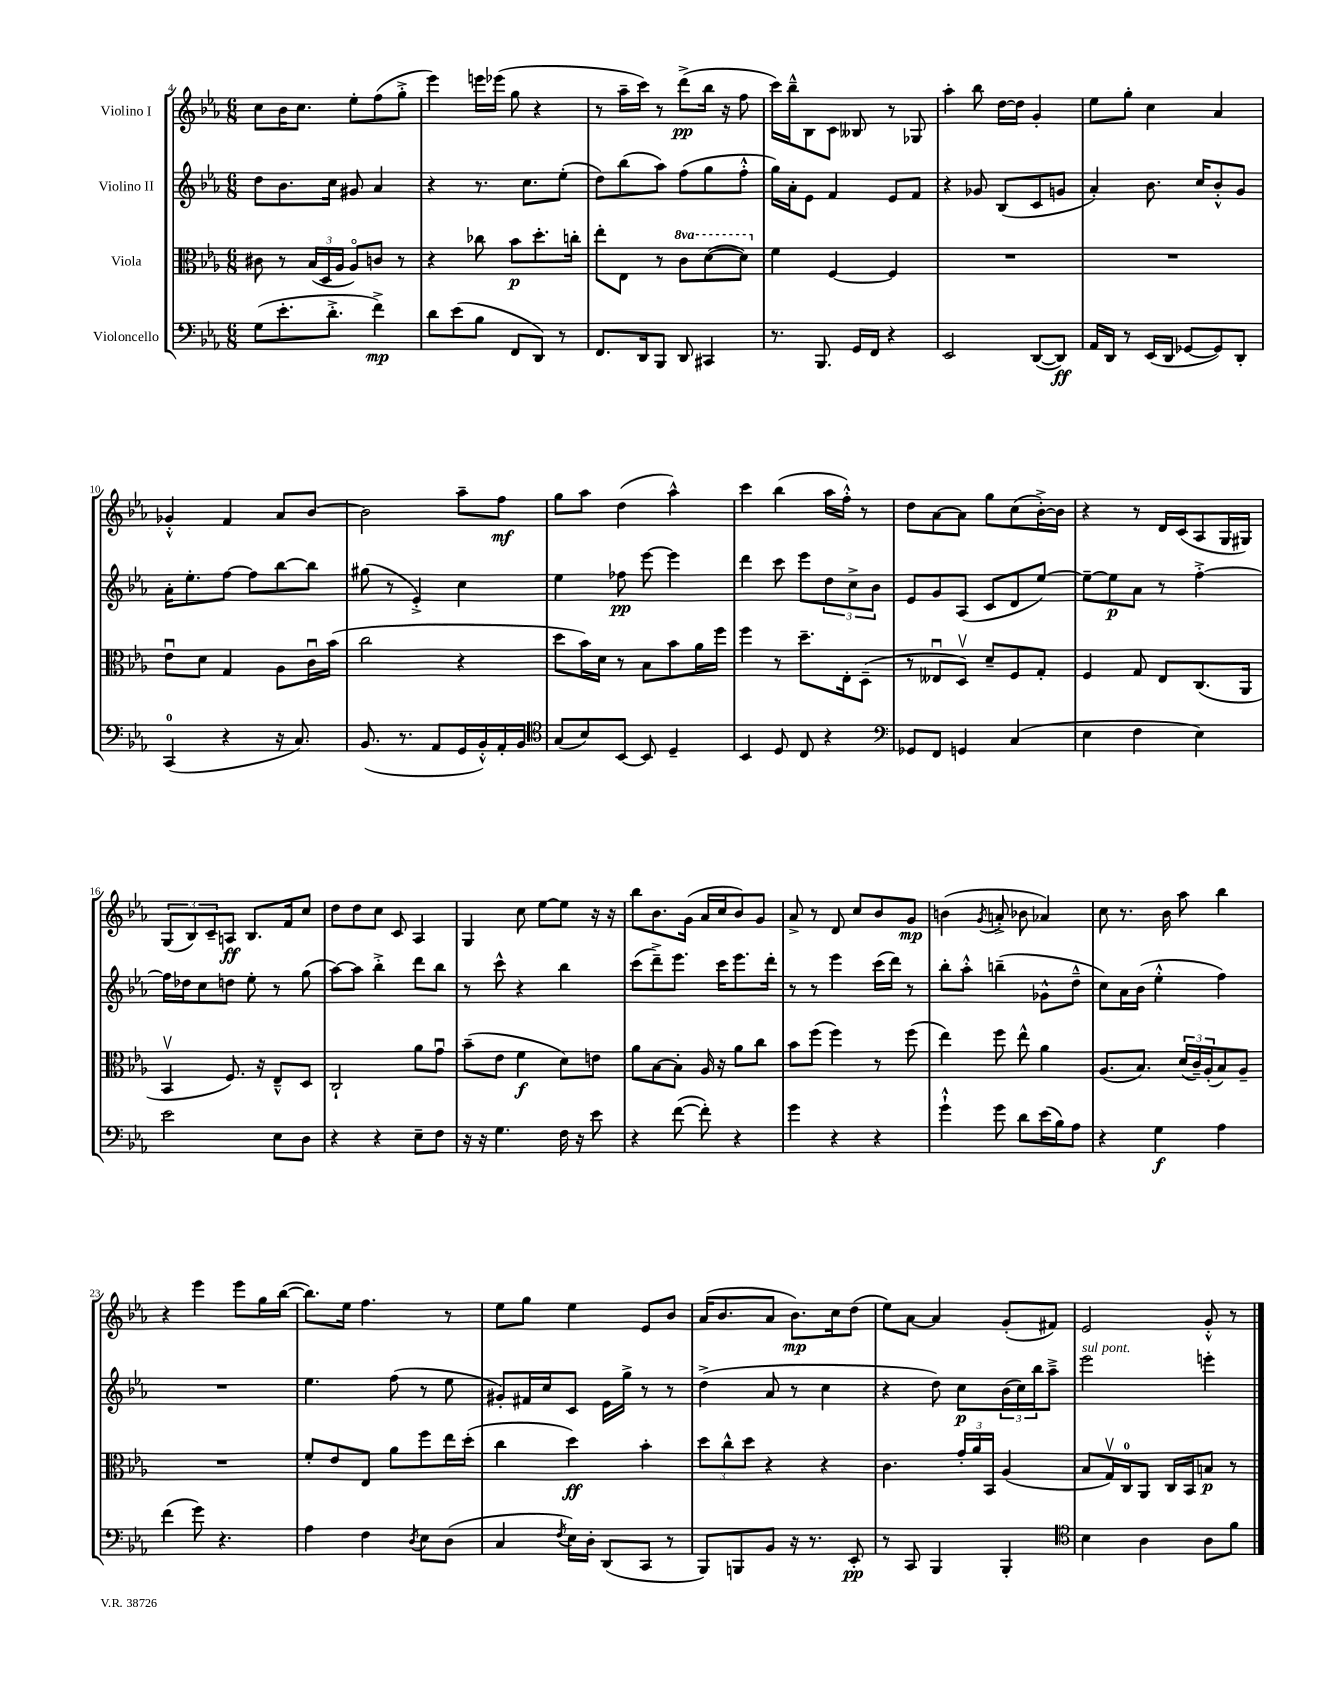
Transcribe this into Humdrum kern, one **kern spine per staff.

**kern	**kern	**kern	**kern
*staff4	*staff3	*staff2	*staff1
*clefF4	*clefC3	*clefG2	*clefG2
*k[b-e-a-]	*k[b-e-a-]	*k[b-e-a-]	*k[b-e-a-]
*M6/8	*M6/8	*M6/8	*M6/8
(8G	8c#	8dd	8cc
8.e-'	8r	8.b-	16b-
.	.	.	8.cc
.	(24B-	.	.
.	24D	.	.
8.d'^	.	16cc	.
.	24A-	.	.
.	8A-o)	8g#	8ee-'
4f^)	8c	4a-	(8ff
.	8r	.	8gg'^
=	=	=	=
8d	4r	4r	4eee-)
(8e-	.	.	.
8B-	8cc-	8.r	16eee
.	.	.	(16eee-
8FF	8b-	.	8gg
.	.	8.cc	.
8DD)	8.dd'	.	4r
8r	.	(8ee-'	.
.	16cc'	.	.
=	=	=	=
8.FF	8ee-'	8dd)	8r
.	8E-	(8bb-	16aa-~
16DD	.	.	16ccc)
8BBB-	8r	8aa-)	8r
8DD	8cc	(8ff	(8ddd^
4CC#	([8dd	8gg	16bb-
.	.	.	16r
.	8dd])	8ff'^^	8ff
=	=	=	=
8.r	4f	16gg)	16ccc)
.	.	16a-'	16bb-~^^
.	.	8e-	8B-
8.BBB-	.	.	.
.	[4F	4f	8c
16GG	.	.	8B--
16FF	.	.	.
4r	4F]	8e-	8r
.	.	8f	8G-
=	=	=	=
2EE-	2.r	4r	4aa-'
.	.	8g-	8bb-
.	.	(8B-	[16dd
.	.	.	16dd]
([8DD	.	8c	4g'
8DD])	.	8g	.
=	=	=	=
16AA-	2.r	4a-')	8ee-
16DD	.	.	.
8r	.	.	8gg'
(16EE-	.	8.b-	4cc
16DD	.	.	.
[8GG-	.	.	.
.	.	16cc	.
8GG-])	.	8b-'^^	4a-
8DD'	.	8g	.
=	=	=	=
(4CC	8e-u	16a-'	4g-'^^
.	.	8.ee-'	.
.	8d	.	.
4r	4G	[8ff	4f
.	.	8ff]	.
16r	8A-	[8bb-	8a-
8.C)	.	.	.
.	16cu	8bb-]	[8b-
.	(16b-	.	.
=	=	=	=
(8.BB-	2cc	(8gg#	2b-]
.	.	8r	.
8.r	.	.	.
.	.	4e-'^)	.
8AA-	.	.	.
16GG	4r	4cc	8aa-~
16BB-'^^)	.	.	.
16AA-'	.	.	8ff
16BB-	.	.	.
=	=	=	=
*clefC4	*	*	*
(8G	8dd	4ee-	8gg
8B-)	16b-)	.	8aa-
.	16d	.	.
[8BB-	8r	8ff-	(4dd
8BB-]	8B-	[8eee-	.
4D~	8b-	4eee-]	4aa-^^)
.	16a-	.	.
.	16ff	.	.
=	=	=	=
4BB-	4ff	4ddd	4ccc
8D	8r	8ccc	(4bb-
8C	8.dd~	8eee-	.
4r	.	12dd	16aa-
.	16E-'	.	16ff'^^)
.	.	12cc^	.
.	(8D~	.	8r
.	.	12b-	.
=	=	=	=
*clefF4	*	*	*
8GG-	8r	8e-	8dd
8FF	8E--u	8g	[8a-
4GG	8Dv)	(8A-	8a-]
.	8d~	8c	8gg
(4C	8F	8d	(8cc
.	8G'	[8ee-)	[16b-'^)
.	.	.	16b-]
=	=	=	=
4E-	4F	8ee-~_	4r
.	.	8ee-]	.
4F	8G	8a-	8r
.	8E-	8r	16d
.	.	.	(16c
4E-)	(8.C	[4ff'^	8A-
.	.	.	16G
.	16AA-	.	16G#)
=	=	=	=
2e-	4BB-v	16ff]	(12G
.	.	16dd-	.
.	.	.	12B-)
.	.	8cc	.
.	.	.	12c~
.	8.F)	8dd	8A
.	.	8ee-'	8.B-
.	16r	.	.
8E-	8E-~^^	8r	.
.	.	.	16f
8D	8D	(8gg	8cc
=	=	=	=
4r	2C`	[8aa-)	8dd
.	.	8aa-]	8dd
4r	.	4bb-'^	8cc
.	.	.	8c
8E-~	8a-	8ddd	4A-
8F	8gu	8bb-	.
=	=	=	=
16r	(8b-~	8r	4G
16r	.	.	.
4.G	8e-	8ccc^^	.
.	4f	4r	8cc
.	.	.	[8ee-
16F	8d)	4bb-	8ee-]
16r	.	.	.
8e-	8e	.	16r
.	.	.	16r
=	=	=	=
4r	8a-	(8ccc	8bb-
.	[8B-	8ddd~^)	8.b-
([8f	8B-']	8.eee-	.
.	.	.	(16g
8f'])	16A-	.	16a-
.	16r	16ccc	16cc
4r	8a-	8.eee-	8b-)
.	8cc	.	8g
.	.	16ddd'	.
=	=	=	=
4g	8b-	8r	8a-^
.	(8ff	8r	8r
4r	4ff)	4eee-	8d
.	.	.	8cc
4r	8r	(16ccc	8b-
.	.	16ddd)	.
.	(8ff	8r	8g
=	=	=	=
4g`^^	4ee-)	8bb-'	(4b
.	.	8aa-'^^	.
.	.	.	8qg
8g	8ff	(4bb~	8a'^
8d	8ee-^^	.	8b-
(16e-	4a-	8g-^^	4a-)
16B-)	.	.	.
8A-	.	8dd~^^	.
=	=	=	=
4r	(8.A-	8cc)	8cc
.	.	16a-	8.r
.	8.B-)	(16b-	.
4G	.	4ee-'^^	.
.	.	.	16b-
.	(24d	.	8aa-
.	24c~)	.	.
.	(24A-'	.	.
4A-	8B-)	4ff)	4bb-
.	8A-~	.	.
=	=	=	=
(4f	2.r	2.r	4r
8g)	.	.	4eee-
4.r	.	.	.
.	.	.	8eee-
.	.	.	16gg
.	.	.	([16bb-
=	=	=	=
4A-	8f'	4.ee-	8.bb-])
.	8e-	.	.
.	.	.	16ee-
4F	8E-	.	4.ff
.	8a-	(8ff	.
8qD	.	.	.
8E-	8ff	8r	.
(8D	16ee-	8ee-	8r
.	(16dd'	.	.
=	=	=	=
4C	4cc	8g#')	8ee-
.	.	16f#	8gg
.	.	16cc	.
8qF	.	.	.
16E-)	4dd)	8c	4ee-
16D'	.	.	.
(8DD	.	16e-	.
.	.	16gg^	.
8CC	4b-'	8r	8e-
8r	.	8r	8b-
=	=	=	=
8BBB-)	12dd	(4dd^	(16a-
.	.	.	8.b-
.	12cc^^	.	.
8BBB	.	.	.
.	12dd	.	.
8BB-	4r	8a-	8a-
16r	.	8r	8.b-)
8.r	.	.	.
.	4r	4cc	.
.	.	.	16cc
8EE-'	.	.	(8dd
=	=	=	=
8r	4.c	4r	8ee-)
8CC	.	.	[8a-
4BBB-	.	8dd)	4a-]
.	24g'	8cc	.
.	24a-	.	.
.	24BB-	.	.
4BBB-'	(4A-	(24b-	(8g'
.	.	24cc)	.
.	.	24bb-	.
.	.	8aa-~^	8f#)
=	=	=	=
*clefC4	*	*	*
4B-	8B-	2eee-	2e-
.	16Gv)	.	.
.	16C	.	.
4A-	8AA-	.	.
.	16C	.	.
.	16BB-	.	.
8A-	8B	4eee'	8g'^^
8f	8r	.	8r
==	==	==	==
*-	*-	*-	*-
